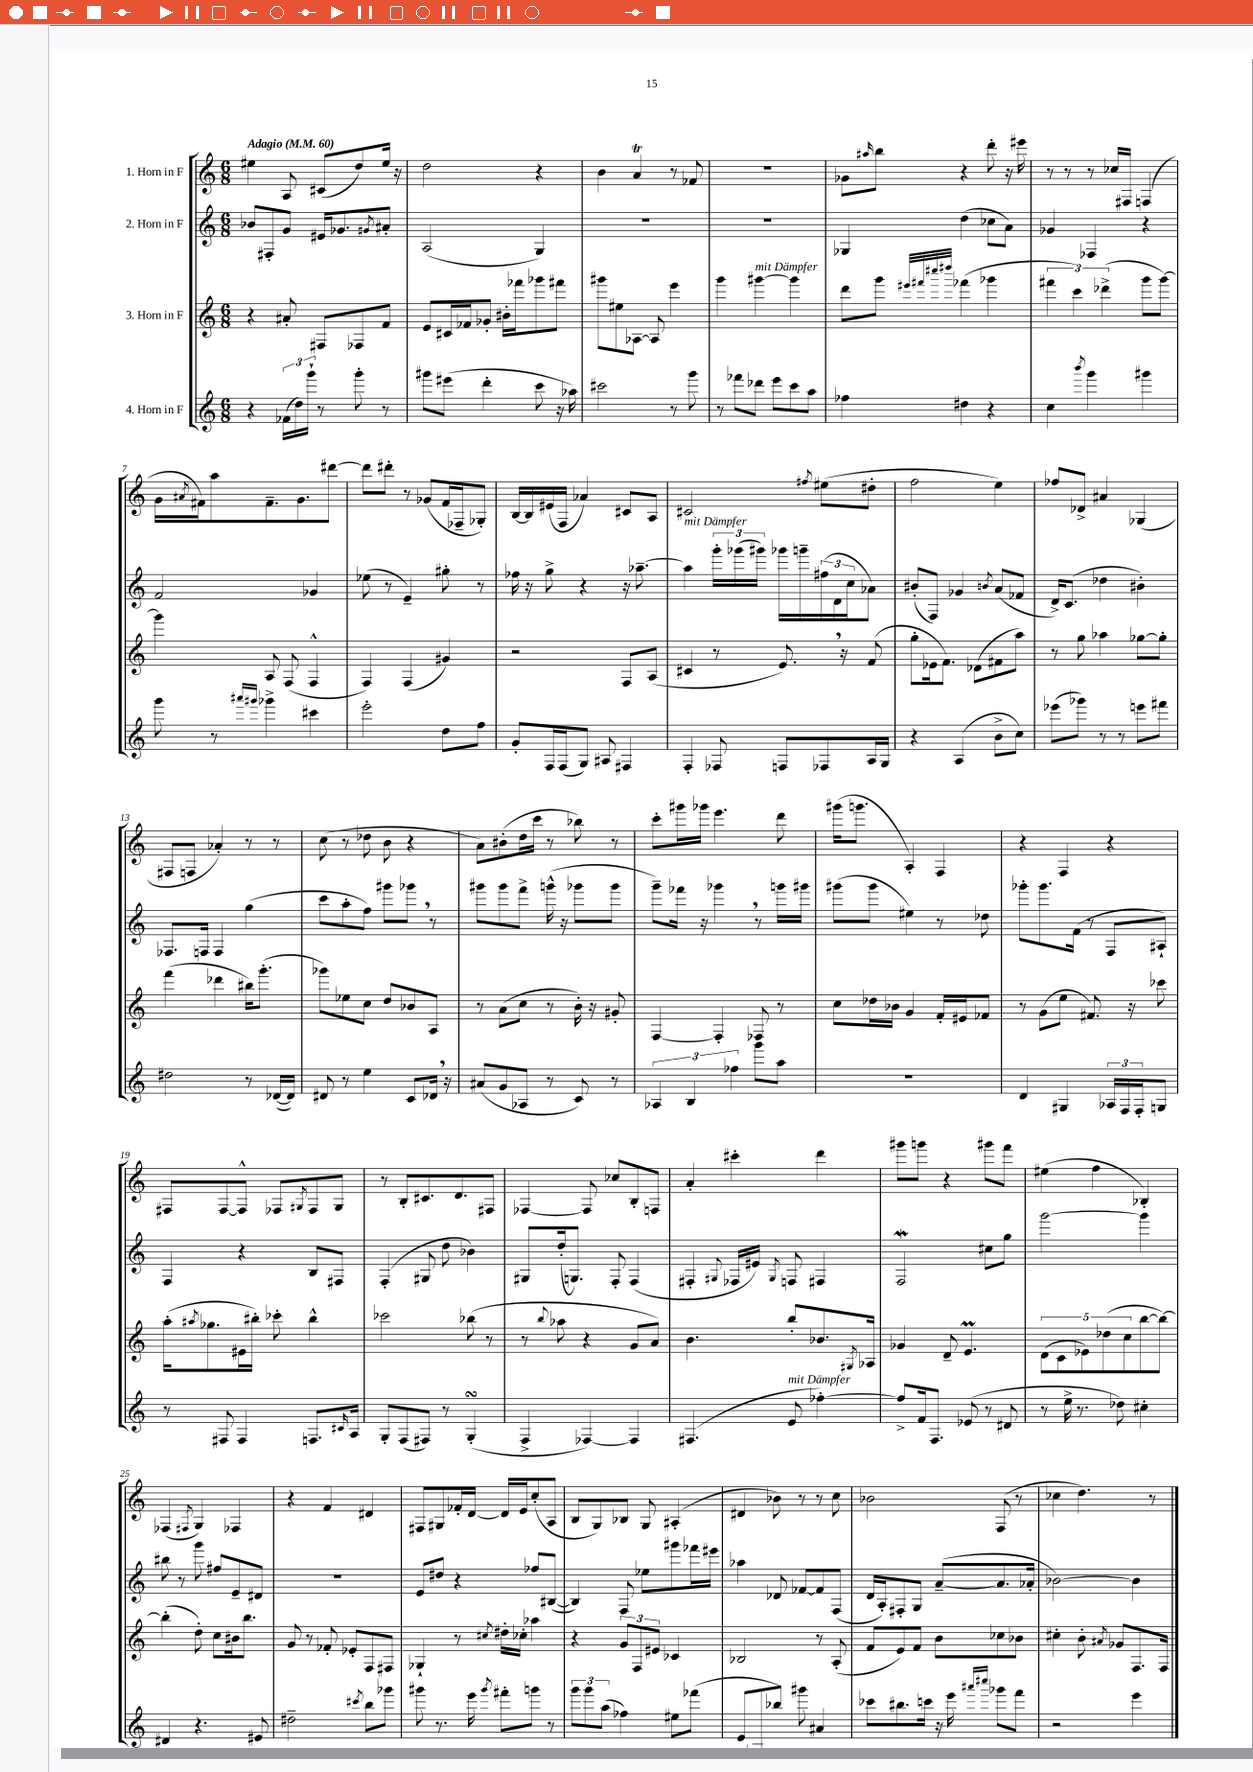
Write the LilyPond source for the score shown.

<<
\new StaffGroup <<
\new Staff = "s0" \with { instrumentName = "1. Horn in F" } {
    \clef treble \key c \major \numericTimeSignature \time 6/8 \tempo "Adagio" 4 = 60
    eis''4 a8 cis'8( d''8) eis''16 r16 |
    d''2 r4 |
    b'4 a'4\trill r8 fes'8 |
    R2. |
    ges'8 \grace { ais''16 } b''8 r4 d'''8-. r16 eis'''16 |
    r8 r8 r8 ces''16 fis16 f4( |
    g'16 \acciaccatura { ais'8 } fis'16) a''8 fis'8.-- g'8. dis'''8~ |
    dis'''8 dis'''8-. r8 ges'8( f'16 fes16-- ges8-.) |
    b16~ b16 eis'16( f16 aes'4) cis'8 a8 |
    cis'2 \acciaccatura { fis''8 } eis''8( dis''8-. |
    f''2 e''4) |
    fes''8 des'8-> ais'4 ges4( |
    fis8 f8 aes'4-.) r8 r8 |
    c''8( r8 des''8 b'8 r4 |
    a'8) bis'8-.( d''16 c'''16 r8 bes''8) r8 |
    c'''8-. gis'''16 ges'''16 e'''4. d'''8 |
    gis'''16( g'''8. a4-.) f4 |
    r4 f4 r4 |
    fis8 fis8~ fis8-^ fes8 \acciaccatura { gis8 } fes8 gis8 |
    r8 b8-. cis'8. d'8. fis8 |
    fes4~ fes8 ces''8 b8-. f8 |
    a'4-. cis'''4-. d'''4 |
    gis'''8 g'''8 r4 gis'''8 f'''8 |
    eis''4( f''4 bes4-.) |
    fes4( \acciaccatura { fis8 } g4) fes4 |
    r4 f'4 dis'4 |
    fis8 gis8 fes'16-. d'16~ d'16 e'16 c''8-.( a8 |
    b8 g8) bes8 g8 ais4-.( |
    dis'4 bes'8) r8 r8 c''8 |
    bes'2 f8( r8 |
    ces''4 d''4.) r8 \bar "|." |
}
\new Staff = "s1" \with { instrumentName = "2. Horn in F" } {
    \clef treble \key c \major \numericTimeSignature \time 6/8
    bes'8 fis8-. g'8 eis'16 ges'8. \acciaccatura { gis'8 } ais'8-. |
    a2( g4) |
    R2. |
    R2. |
    ges4 d''4( ces''8 a'8) |
    ges'4 fes4 r4 |
    f'2 ges'4 |
    ees''8( r8 e'4--) gis''8-. r8 |
    fes''16 r16 g''8-> r4 r16 aes''8.~-- |
    aes''4^\markup { \italic "mit Dämpfer" } \tuplet 3/2 { g'''16-. ges'''16( gis'''16) } ges'''16 g'''16-- \tuplet 3/2 { fis''16( d'16 c''16 } aes'8) |
    bis'8-.( f8) ges'4 \acciaccatura { b'8 } a'8( fes'8 |
    d'16->) c'8.( des''4 bis'4-.) |
    fes8. f16 f4 g''4( |
    c'''8 a''8-. f''8) gis'''8 ges'''8 \breathe r8 |
    gis'''8 gis'''8 f'''8-> g'''16-^( r16 ges'''8 ges'''8 |
    g'''8--) fes'''16 r16 ges'''4 \breathe r8 g'''16 gis'''16 |
    gis'''8( gis'''8 eis''4) r8 des''8 |
    ges'''8-. ges'''8. f'16( r8 f8 ais8-!) |
    f4 r4 b8 fis8 |
    f4-.( gis8 d''8 bes'4) |
    gis8 d''16-.( g8.) f8-. f4( |
    fis4-. \appoggiatura { gis8 } fes16 eis'16) \acciaccatura { gis8 } f8 fis4 |
    f2\mordent cis''8 g''8 |
    g'''2~ g'''4 |
    bis''8 r8 g'''8 fis''8 e'8-- dis'8 |
    R2. |
    e'8 dis''8 r4 fes''8 bis8~( |
    bis4) f8 ees''8 gis'''8 fes'''16 eis'''16 |
    aes''4 des'8 fes'8~ fes'8 f8( |
    d'16 a16-.) fis8-. g8 a'8~--( a'8. aes'16-. |
    bes'2~) bes'4 \bar "|." |
}
\new Staff = "s2" \with { instrumentName = "3. Horn in F" } {
    \clef treble \key c \major \numericTimeSignature \time 6/8
    r4 ais'8-. fis8 fes8 f'8 |
    e'8 cis'16 fes'16 ges'8-. bis'16-. fes'''16 ges'''8 fis'''8 |
    gis'''8 eis''8 aes8~ aes8 e'''4 |
    g'''4 gis'''4~^\markup { \italic "mit Dämpfer" } gis'''4 |
    d'''8 g'''8 \grace { eis'''32 fis'''32 cis''''32 dis''''32 } fes'''4( ges'''4 |
    \tuplet 3/2 { fis'''4 c'''4) des'''4->( } g'''8 g'''8~) |
    g'''4 a8 f8( f4-^ |
    f4) f4( gis'4) |
    r2 f8 a8( |
    cis'4 r8 e'8.) \breathe r16 f'8( |
    g''8-. ees'16 f'8.) des'8( fis'8 a''8) |
    r8 g''8 aes''4 ges''8~ ges''8-. |
    f'''4( des'''4 bis''16) g'''8.-.( |
    ges'''8) ees''8 c''8 d''8 bes'8 a8 |
    r8 a'8( c''8 r8 b'16-.) r16 gis'8-. |
    f4~ f4-. fes8 r8 |
    c''8 des''16 bes'16 g'4 f'16-. eis'16 fes'8 |
    r8 g'8( e''8 fis'8.) r16 ces'''8 |
    a''16-.( \acciaccatura { ais''8 } ges''8. eis'16 bis''16-.) ces'''8-. bis''4-^ |
    ces'''2 bes''8( r8 |
    r8 \appoggiatura { b''8 } aes''8 r4 g'8 a'8) |
    b'4. b''8-. bes'8. \acciaccatura { gis8 } aes16 |
    ges'4 d'8-- e'4.\prall |
    \tuplet 5/4 { d'8( c'8 ees'8) des''8( c''8 } b''8~ b''8~) |
    b''4-.( d''8-.) c''8 bis'16 b''8. |
    g'8 r8 fes'8-. ees'8-. f8 fis8 |
    ges4-! r8 \acciaccatura { cis''8 } dis''16-. ces''16-. aes''4 |
    r4 \tuplet 3/2 { g'8 f8 eis'8 } ces'4 |
    bes2 r8 a8-.( |
    f'8 e'8) f'8 b'8 ces''8 bes'8 |
    cis''4-. b'8-. \acciaccatura { ais'8 } ges'8 f8. f16 \bar "|." |
}
\new Staff = "s3" \with { instrumentName = "4. Horn in F" } {
    \clef treble \key c \major \numericTimeSignature \time 6/8
    r4 \tuplet 3/2 { fes'16( d''16) g'''16-! } r8 g'''8-. r8 |
    gis'''8 eis'''8( d'''4-. c'''8 r16 aes''16) |
    cis'''2 r8 g'''8 |
    r8 fes'''8 des'''8 e'''8 c'''8 a''8 |
    fes''4 dis''4 r4 |
    c''4 \acciaccatura { b'''8 } g'''4 gis'''4 |
    g'''8 r8 \grace { ais'''16 gis'''16 } ges'''4-> cis'''4 |
    e'''2-. d''8 f''8 |
    g'8-. f16 f16( g8) ais8 fis4 |
    f4-. fes8 f8 fes8 a16 g16 |
    r4 a4( b'8-> c''8) |
    ees'''8( ges'''8) r8 r8 e'''8 fis'''8 |
    dis''2 r8 des'16~( des'16) |
    dis'8 r8 e''4 c'8 des'16 \breathe r16 |
    ais'8( g'8 aes8 r8 c'8) r8 |
    \tuplet 3/2 { aes4 b4 fes''4 } g'''8 a''8 |
    R2. |
    d'4 gis4 \tuplet 3/2 { aes16 f16 f16-. } g8 |
    r8 fis8 fis4 f8. \grace { cis'16 } a16 |
    g8-. f8( fis8) r8 g4-.\turn( |
    f4-> fes4~) fes4 |
    fis4.( e'8^\markup { \italic "mit Dämpfer" } fes''4~-.) |
    fes''8-> f'16 f8. ees'8( r8 dis'8 |
    r8 e''16-> r8. des''8) cis''4-. |
    dis'4 r4. eis'8 |
    dis''2-- \acciaccatura { cis'''8 } b''8 ges'''8 |
    gis'''8 r8. e'''16 \acciaccatura { gis'''8 } fis'''8-. g'''8 r8 |
    \tuplet 3/2 { g'''8 g'''8 a''8( } fes''4) eis''8 fes'''8( |
    e'8 fes8 bes''8) gis'''8 ais'4 |
    ces'''8 bis''8. c'''16 r16 e'''16 \grace { ais'''16 cis''''16 } ges'''8 f'''8 |
    r2 e'''4 \bar "|." |
}
>>
>>
